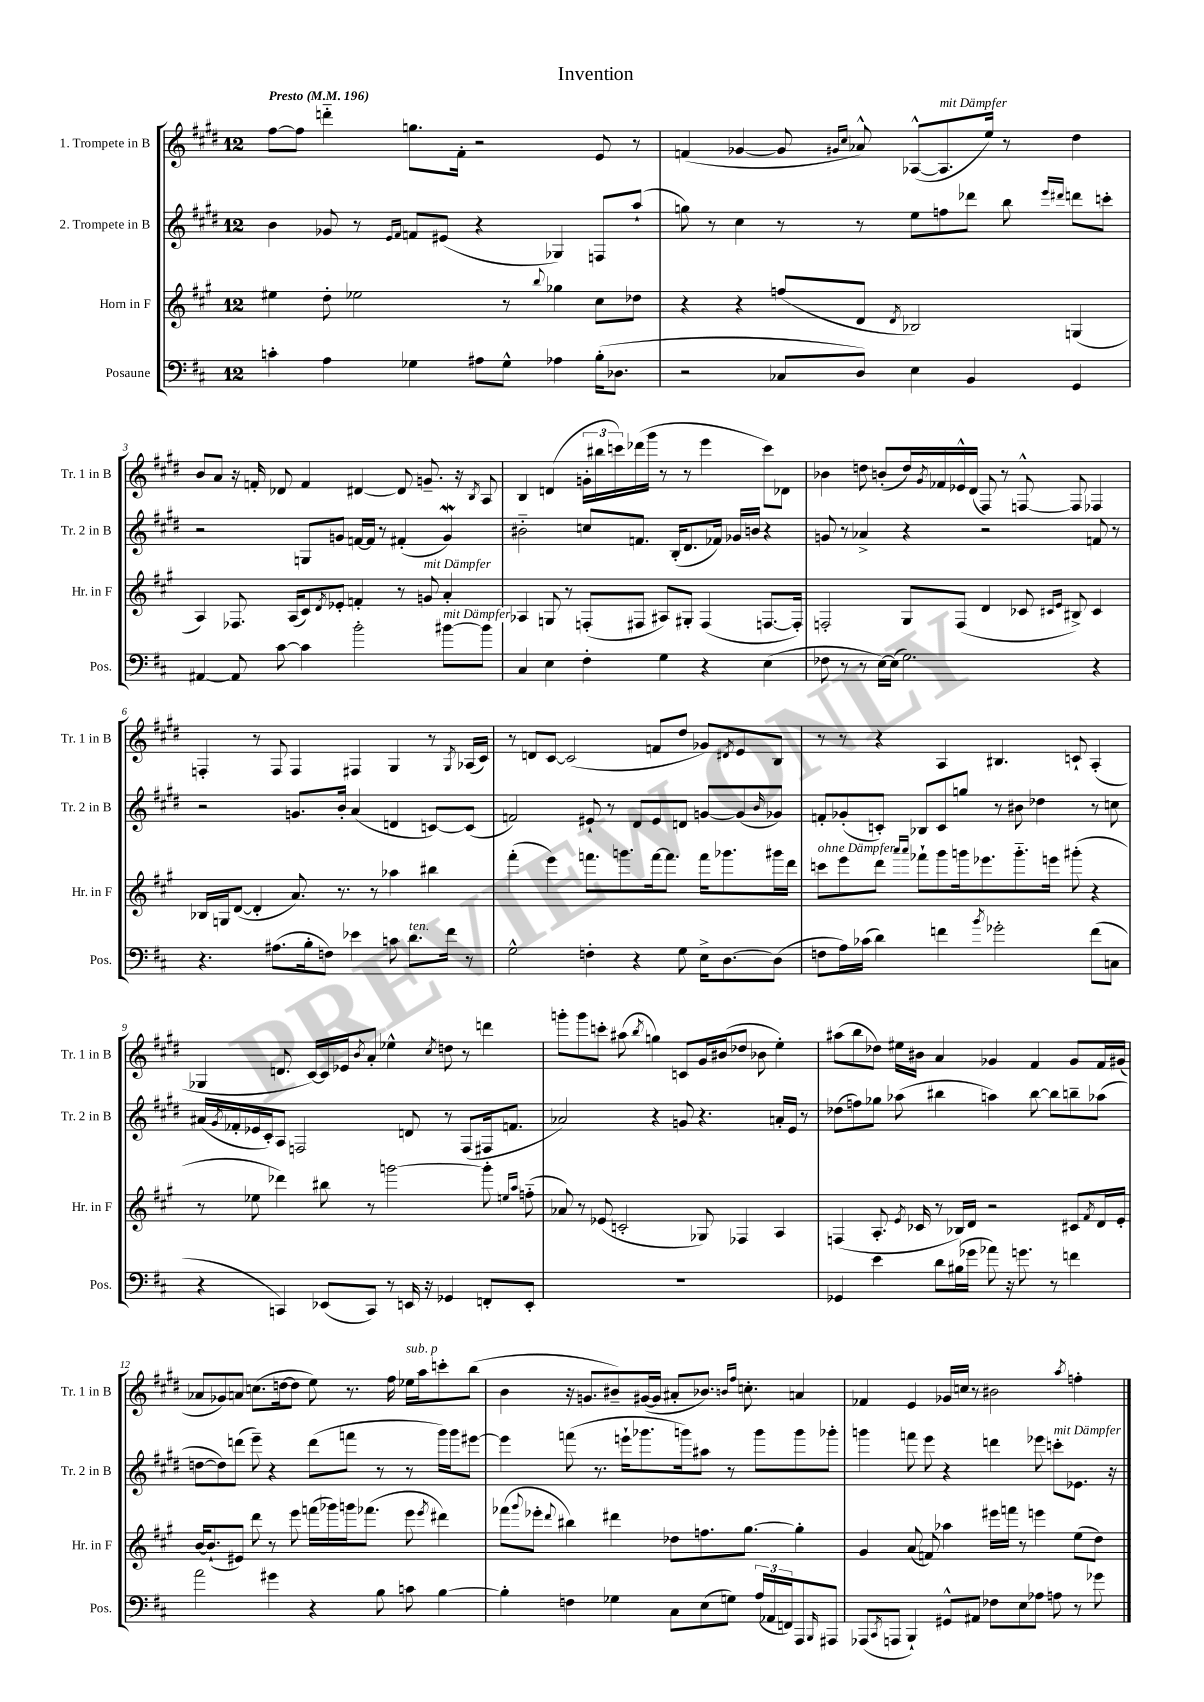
\header { title = "Invention" }
<<
\new StaffGroup <<
\new Staff = "s0" \with { instrumentName = "1. Trompete in B" shortInstrumentName = "Tr. 1 in B" } {
    \clef treble \key e \major \once \override Staff.TimeSignature.style = #'single-digit \time 12/8 \tempo "Presto" 4 = 196
    fis''8~ fis''8 d'''4-_ g''8. fis'16-. r2 e'8 r8 |
    f'4( ges'4~ ges'8 \grace { gis'16 cis''16 } aes'8-^) aes8~-^( aes8.^\markup { \italic "mit Dämpfer" } e''16) r8 dis''4 |
    b'8 a'8 r16 f'16-. des'8 f'4 dis'4~ dis'8 g'8.-- r16 \acciaccatura { b8 } a8 |
    b4 d'4( \tuplet 3/2 { g'16-. bis''16 c'''16) } des'''16( gis'''16 r8 r8 e'''4 c'''8) des'8 |
    bes'4 d''8 b'8-.( d''16) \acciaccatura { gis'8 } fes'16 ees'16-^ dis'16( fis8) r8 f8~-^ f8 fes4 |
    f4-. r8 f8 f4 fis4 gis4 r8 \acciaccatura { gis8 } aes16( cis'16) |
    r8 d'8 cis'8~ cis'2( f'8 dis''8 ges'8) \acciaccatura { dis'8 } e'8 b8 |
    r8 r8 r4 a4 bis4. c'8-! a4-.( |
    ges4 d'8. cis'16~) cis'16 ees'16 \acciaccatura { b'8 } a'8-. ees''4-^ \acciaccatura { cis''8 } d''8 r8 d'''4 |
    g'''8-. g'''8 c'''8-. ais''8( \acciaccatura { b''8 } g''4) c'8 gis'16 bis'16( des''8 bes'8 e''4-.) |
    ais''8( b''8 des''8) eis''16 bis'16 a'4 ges'4 fis'4 ges'8 fis'16 gis'16( |
    aes'8 ges'8) a'8 c''8.( d''16~ d''8 e''8) r8. fis''16 ees''16^\markup { \italic "sub. p" } a''16 c'''8-. b''8( |
    b'4 r16 g'8. bis'8--) gis'16~( gis'16 ais'8-. bes'8.) \grace { b'16 fis''16 } c''8.-. a'4 |
    fes'4 e'4 ges'16 c''16 r8 bis'2 \acciaccatura { a''8 } f''4-. \bar "|." |
}
\new Staff = "s1" \with { instrumentName = "2. Trompete in B" shortInstrumentName = "Tr. 2 in B" } {
    \clef treble \key e \major \once \override Staff.TimeSignature.style = #'single-digit \time 12/8
    b'4 ges'8 r8 \grace { e'16 fis'16 } f'8 eis'8( r4 ges4) f8 a''8-!( |
    g''8) r8 cis''4 r8 r8 e''8 f''8 des'''8 b''8 \grace { e'''16 dis'''16 } d'''8 c'''8-. |
    r2 g8 g'8 f'16~ f'16 r8 fis'4-.( g'4\mordent) |
    bis'2-_ c''8 f'8. b16-.( dis'8. fes'16) ges'16 b'16 r4 |
    g'8 r8 aes'4-> r4 r2 f'8 r8 |
    r2 g'8. b'16-. a'4( d'4 c'8~) c'8( |
    f'2) eis'8-! r8 dis'8 eis'8 d'8 g'8~ g'8( \grace { b'16 } ges'8) |
    f'8-. ges'8-.( c'8-.) bes8 c'8 g''8 r8 bis'8 des''4 r8 c''8 |
    ais'16( \acciaccatura { gis'8 } fes'16-. ees'16 cis'16-.) a8 f2 d'8 r8 f8( fis16 f'8. |
    aes'2) r4 g'8 r4. a'16-. e'16 r8 |
    des''8( f''8) ges''8 aes''8( bis''4 a''4) bis''8~ bis''8 b''8-- aes''8( |
    d''8~ d''8) d'''8( e'''8--) r4 d'''8( f'''8 r8 r8 gis'''16) gis'''16 eis'''8~ |
    eis'''4 f'''8( r8. e'''16-! ges'''8. g'''16) ais''8 r8 g'''8 g'''8 ges'''8-. |
    g'''4 f'''8 e'''8 r4 d'''4 ees'''8 c'''8-.^\markup { \italic "mit Dämpfer" } ees'8. r16 \bar "|." |
}
\new Staff = "s2" \with { instrumentName = "Horn in F" shortInstrumentName = "Hr. in F" } {
    \clef treble \key a \major \once \override Staff.TimeSignature.style = #'single-digit \time 12/8
    eis''4 d''8-. ees''2 r8 \appoggiatura { b''8 } ges''4 cis''8 des''8 |
    r4 r4 f''8( d'8 \acciaccatura { d'8 } bes2) g4( |
    a4) fes8. a16( cis'8) \acciaccatura { d'8 } ees'8-. f'4-. r8 g'8^\markup { \italic "mit Dämpfer" } a'4-. |
    aes4 g8 r8 f8-.( fis8 ais8) gis8-. fis4( f8.~ f16-.) |
    f2-. gis8 f8( d'4 ces'8 \grace { cis'16 e'16 } bis8->) cis'4 |
    bes16 g16 d'8~( d'4-. a'8.) r8. r8 aes''4 bis''4 |
    fis'''4-.( e'''4) f'''8. g'''8. f'''16~ f'''8. f'''16 ges'''8. gis'''16 d'''16 |
    c'''8^\markup { \italic "ohne Dämpfer" } e'''8 d'''8 \grace { a'''16 a'''16 } fes'''8-! gis'''8 g'''16 ees'''8. g'''8.-_ e'''16 gis'''8-.( r4 |
    r8 ees''8 des'''4) bis''8 r8 g'''2~ g'''8-. \grace { e''16 a''16 } f''8-_( |
    aes'8) r8 ees'8( c'2-. ges8) fes4 a4 |
    f4( a8.-. \acciaccatura { e'8 } ces'16 r8 bes16) d'16 r2 cis'8 \acciaccatura { fis'8 } d'16 e'16-. |
    b'16~ b'8.-!( eis'8) d'''8 r8 e'''8 f'''16( ges'''16) g'''16 fes'''8.( e'''8 \acciaccatura { e'''8 } dis'''4) |
    fes'''8( \appoggiatura { gis'''8 } ees'''8-. \appoggiatura { d'''8 } bis''4) dis'''4 des''8 f''8. gis''8.~ gis''4-. |
    gis'4 a'8( f'8) aes''4 eis'''16 f'''16 r8 e'''4 e''8( d''8) \bar "|." |
}
\new Staff = "s3" \with { instrumentName = "Posaune" shortInstrumentName = "Pos." } {
    \clef bass \key d \major \once \override Staff.TimeSignature.style = #'single-digit \time 12/8
    c'4-. a4 ges4 ais8 ges8-^ aes4 b16-.( des8. |
    r2 ces8 d8) e4 b,4 g,4 |
    ais,4~ ais,8 cis'8~ cis'4 b'2-. bis'8~^\markup { \italic "mit Dämpfer" } bis'8 |
    cis4 e4 fis4-. g4 r4 e4( |
    fes8 r8 r8 e16~) e16( g2.) r4 |
    r4. ais8.( b16-. f8) ees'4 c'8 d'8.^\markup { \italic "ten." } fis'16 r8 |
    g2-^ f4-. r4 g8 e16-> d8.~ d8( |
    f8 a16) ces'16( d'4) f'4 \acciaccatura { b'8 } ges'2-. f'8( c8 |
    r4 c,4) ees,8( c,8) r8 e,16 r16 ges,4 f,8-. e,8-. |
    R1. |
    ges,4 e'4 d'8 bis16( ges'16 aes'8) r16 g'8. r8 f'4 |
    a'2 gis'4 r4 b8 c'8 b4~ |
    b4-. f4 ges4 cis8 e8( g8) \tuplet 3/2 { a16( aes,16 f,16) } a,,8 \grace { b,,16 } ais,,8 |
    aes,,8( \acciaccatura { cis,8 } a,,8 b,,4-!) gis,8-^ ais,8 fes8 e8 aes8 a8 r8 ges'8 \bar "|." |
}
>>
>>
